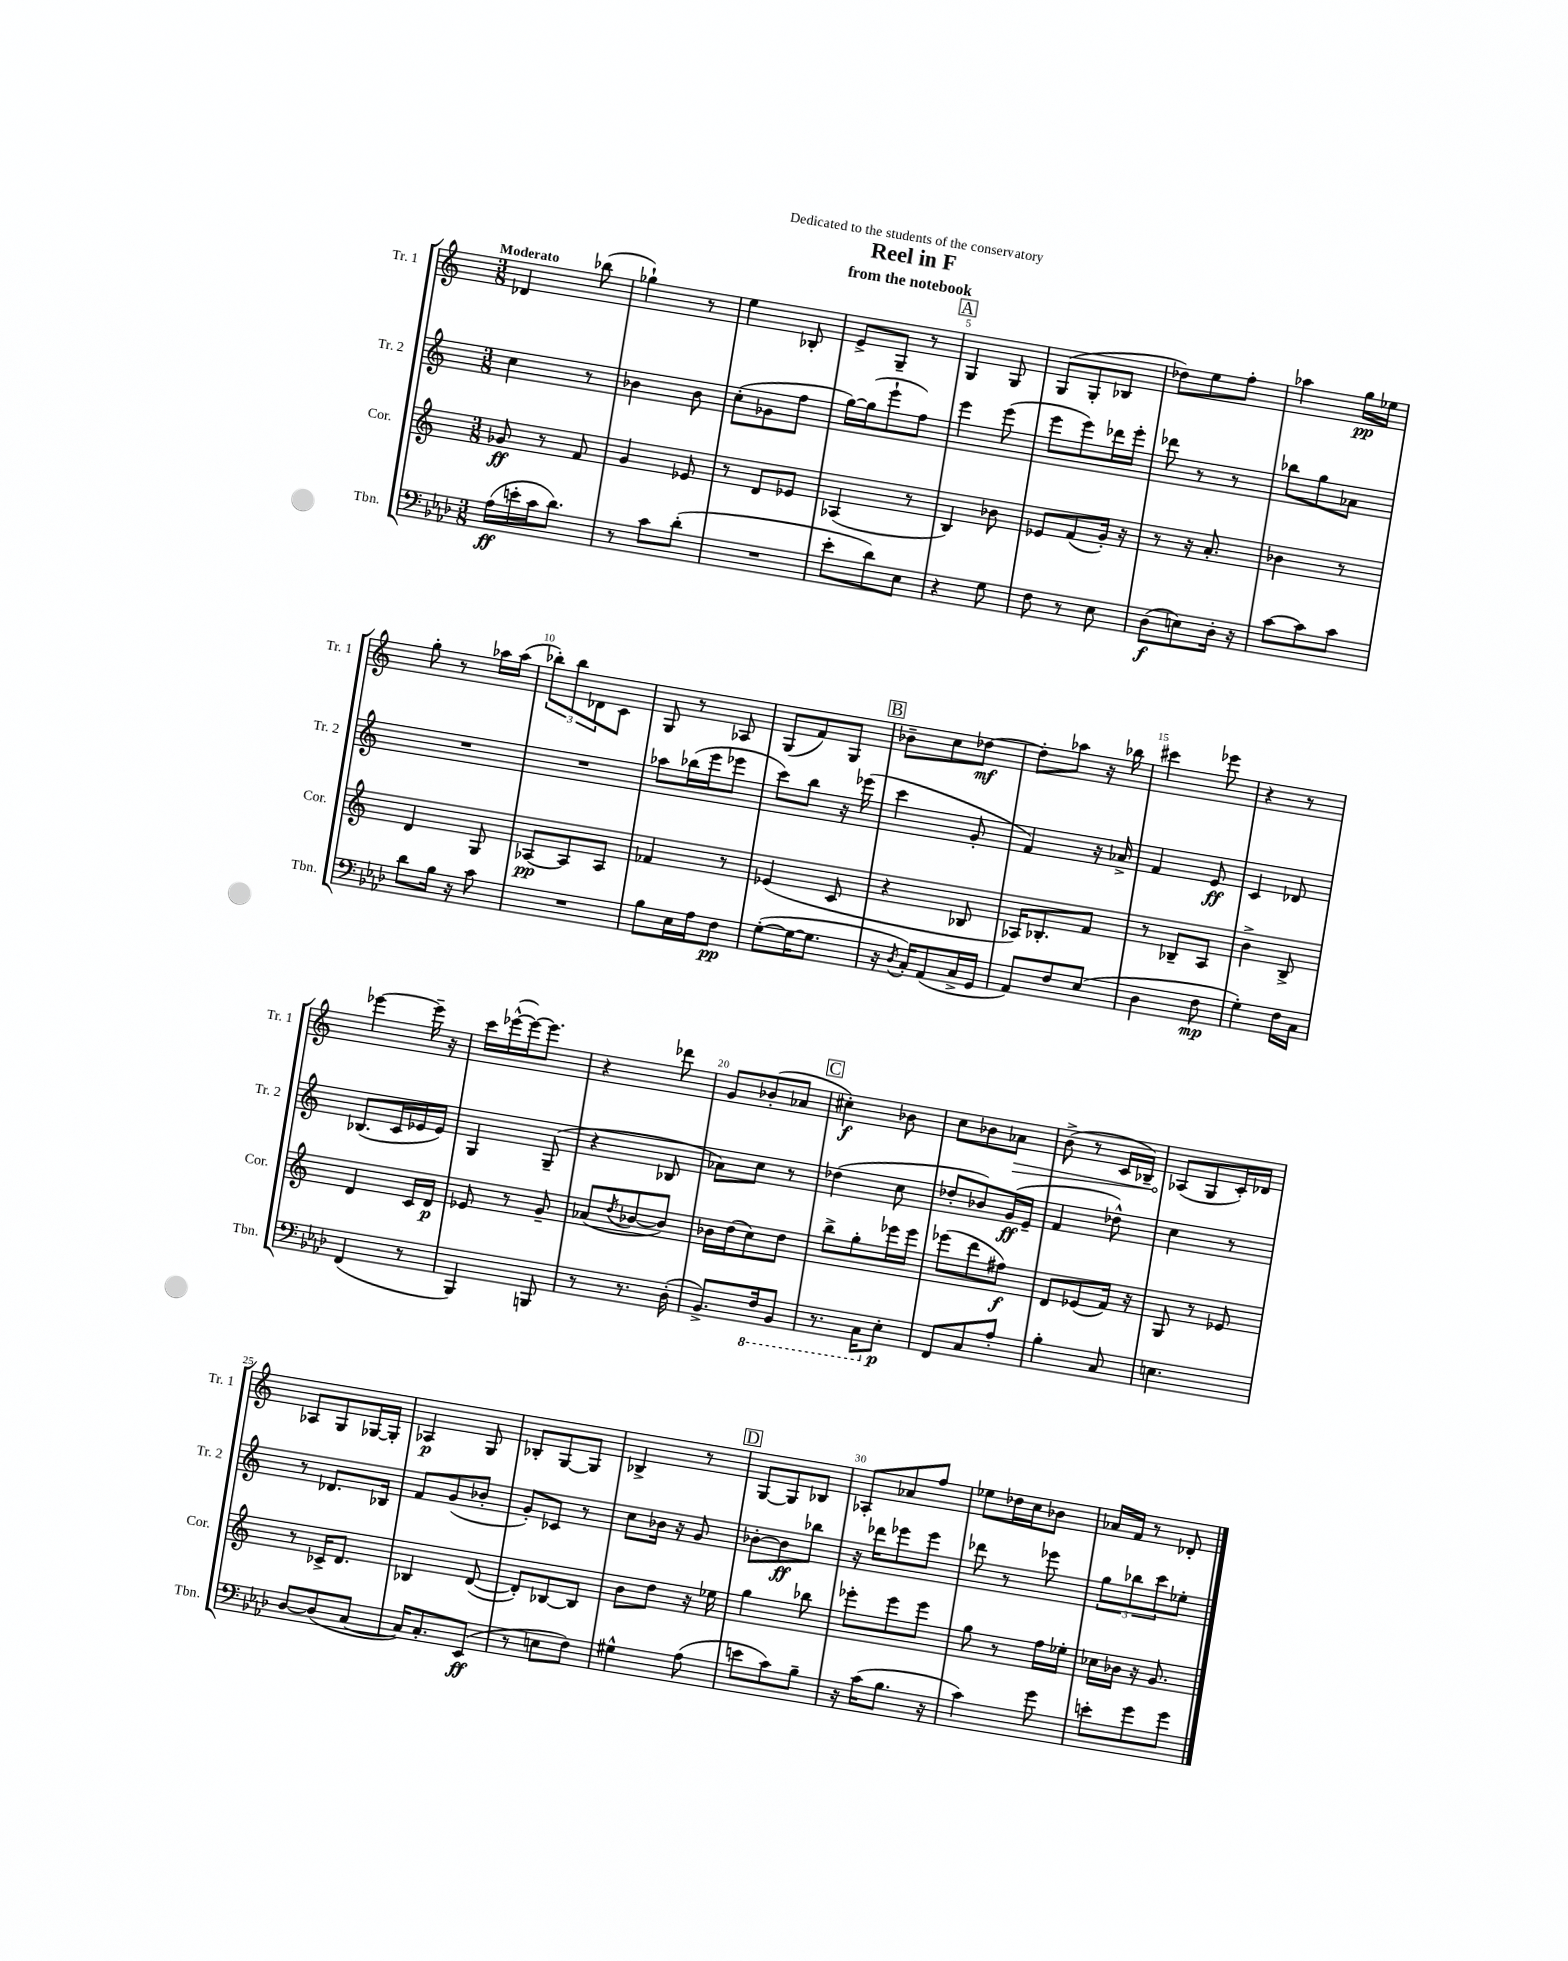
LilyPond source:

\header { title = "Reel in F" subtitle = "from the notebook" dedication = "Dedicated to the students of the conservatory" }
<<
\new StaffGroup <<
\new Staff = "s0" \with { instrumentName = "Tr. 1" shortInstrumentName = "Tr. 1" } {
    \clef treble \key c \major \numericTimeSignature \time 3/8 \tempo "Moderato"
    des'4 bes''8( |
    ges''4-!) r8 |
    e''4 bes8-. |
    e'8-> g8-- r8 |
    \mark \markup { \box "A" } g4 g8 |
    g8( g8-. bes8 |
    des''8) e''8 f''8-. |
    aes''4 g''16\pp ees''16 |
    g''8-. r8 aes''16 aes''16( |
    \tuplet 3/2 { bes''8-.) bes''8 des'8 } c'8 |
    g8 r8 aes8 |
    g8( f'8) g8 |
    \mark \markup { \box "B" } bes'8-- c''8 des''8~\mf |
    des''8-. aes''8 r16 bes''16 |
    cis'''4 ees'''8 |
    r4 r8 |
    ees'''4~ ees'''16-- r16 |
    c'''16 ees'''16~-^( ees'''16~) ees'''8. |
    r4 des'''8 |
    g'8 bes'8-.( aes'8 |
    \mark \markup { \box "C" } cis''4-.\f) bes'8 |
    c''8 bes'8 \once \override Hairpin.circled-tip = ##t aes'8\> |
    b'8->( r8 c'16 bes16--) |
    aes8\!( g8 c'16-.) des'16 |
    aes8 g8 ges16~ ges16-. |
    aes4\p g8 |
    bes8-. g8~ g8 |
    bes4-> r8 |
    \mark \markup { \box "D" } g8~ g8 bes8 |
    aes8-. aes'8 f''8 |
    ees''8 des''16 c''16 bes'8 |
    aes'16 f'16 r8 des'8-. \bar "|." |
}
\new Staff = "s1" \with { instrumentName = "Tr. 2" shortInstrumentName = "Tr. 2" } {
    \clef treble \key c \major \numericTimeSignature \time 3/8
    c''4 r8 |
    bes'4 bes'8 |
    c''8-.( ges'8 f''8 |
    g''16~) g''16( e'''8-! f''8) |
    \mark \markup { \box "A" } e'''4 e'''8( |
    e'''8 e'''8) des'''16 e'''16-. |
    des'''8 r8 r8 |
    bes''8 g''8 aes'8 |
    R4. |
    R4. |
    aes''8 bes''16( e'''16 ees'''8 |
    c'''8) b''8 r16 ees'''16( |
    \mark \markup { \box "B" } c'''4 g'8-. |
    f'4) r16 aes'16-> |
    f'4 e'8\ff |
    c'4 des'8 |
    bes8.( c'16 ees'16 ees'16) |
    g4 g8--( |
    r4 bes8 |
    aes'8) c''8 r8 |
    \mark \markup { \box "C" } des''4( c''8 |
    des''8-. bes'8) g'16\ff( e'16-- |
    f'4 des''8-^) |
    c''4 r8 |
    r8 des'8. bes16 |
    f'8 g'8( bes'8-. |
    g'8-.) ces'8 r8 |
    c''8 bes'16 r16 g'8 |
    \mark \markup { \box "D" } bes'8~-. bes'8\ff bes''8 |
    r16 des'''16 ees'''8 ees'''8 |
    des'''8 r8 ees'''8 |
    \tuplet 3/2 { g''8 bes''8 c'''8 } ees''8-. \bar "|." |
}
\new Staff = "s2" \with { instrumentName = "Cor." shortInstrumentName = "Cor." } {
    \clef treble \key c \major \numericTimeSignature \time 3/8
    ges'8\ff r8 f'8 |
    g'4 ees'8 |
    r8 d'8 ees'8 |
    aes4( r8 |
    \mark \markup { \box "A" } b4) bes'8 |
    ees'8 f'8( g'16-.) r16 |
    r8 r16 a'8.-. |
    bes'4 r8 |
    d'4 g8 |
    aes8~\pp aes8 aes8 |
    fes'4 r8 |
    ees'4( c'8 |
    \mark \markup { \box "B" } r4 bes8 |
    aes16) bes8.-. f'8 |
    r8 bes8-- a8 |
    b'4-> b8-> |
    d'4 c'16 d'16\p |
    ees'8 r8 g'8-- |
    aes'8( \acciaccatura { d''8 } bes'8~ bes'8) |
    bes'16 d''16( c''8) d''8 |
    \mark \markup { \box "C" } b''8-> g''8-. ees'''16 ees'''16 |
    ees'''8( d'''8 fis''8\f) |
    d'8 ees'8( f'16) r16 |
    g8 r8 ees'8 |
    r8 ces'16-> d'8. |
    bes4 d'8~( |
    d'8-.) bes8~ bes8 |
    b'8 d''8 r16 ees''16 |
    \mark \markup { \box "D" } g''4 bes''8 |
    ees'''8-. ees'''8 ees'''8 |
    g''8 r8 f''16 ees''16-. |
    ces''16 bes'16 r16 g'8. \bar "|." |
}
\new Staff = "s3" \with { instrumentName = "Tbn." shortInstrumentName = "Tbn." } {
    \clef bass \key aes \major \numericTimeSignature \time 3/8
    aes16\ff( e'16-. c'16 des'8.) |
    r8 c'8 des'8-.( |
    R4. |
    ees'8-. des'8) ees8 |
    \mark \markup { \box "A" } r4 g8 |
    f8 r8 ees8 |
    des8\f( e8) des16-. r16 |
    c'8~ c'8 c'8 |
    des'8 bes16 r16 c'8 |
    R4. |
    bes8 ees16 aes16 f8\pp |
    g8~-.( g16~ g8. |
    \mark \markup { \box "B" } r16 \acciaccatura { des8 } c16-.) aes,8( c16-> g,16 |
    aes,8) f8 ees8( |
    des4 f8\mp |
    g4-.) f16 c16 |
    f,4( r8 |
    bes,,4) b,,8 |
    r8 r8. des16-.( |
    bes,8.->) \ottava #-1 f,16 bes,,8 |
    \mark \markup { \box "C" } r8. c,16 \ottava #0 ees8-.\p |
    f,8 c8 aes8-. |
    bes4-. c8 |
    e4. |
    des8~ des8( c8~ |
    c16) c8.-. ees,8\ff( |
    r8 e8 f8) |
    gis4-^ aes8( |
    \mark \markup { \box "D" } e'8 c'8) bes8-- |
    r16 c'16( bes8. r16 |
    c'4) g'8 |
    e'8-. g'8 g'8 \bar "|." |
}
>>
>>
\layout { \context { \Score \override BarNumber.break-visibility = ##(#f #t #t) barNumberVisibility = #(every-nth-bar-number-visible 5) } }
